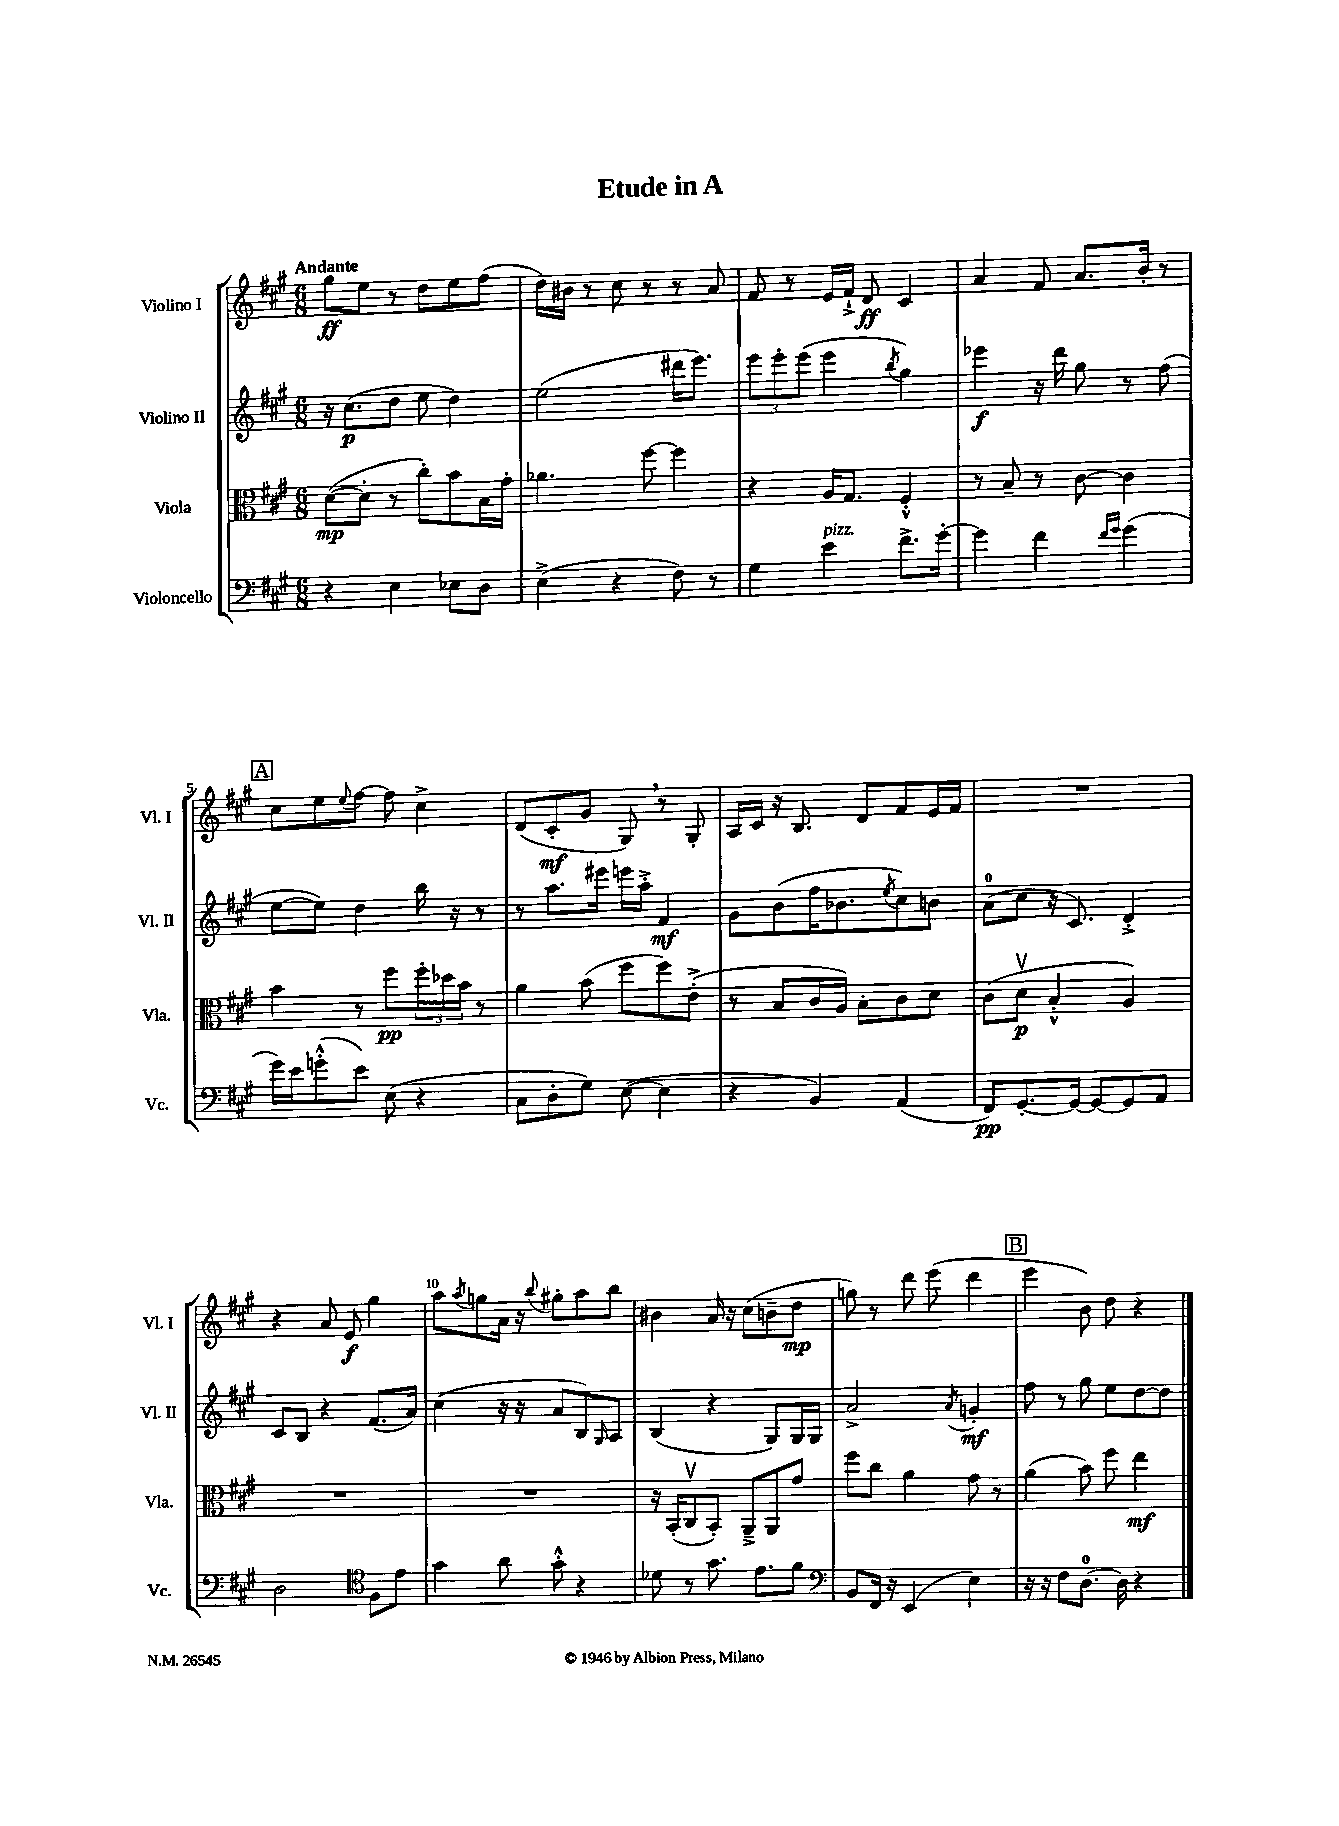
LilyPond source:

\header { title = "Etude in A" }
<<
\new StaffGroup <<
\new Staff = "s0" \with { instrumentName = "Violino I" shortInstrumentName = "Vl. I" } {
    \clef treble \key a \major \numericTimeSignature \time 6/8 \tempo "Andante"
    gis''8\ff e''8 r8 d''8 e''8 fis''8( |
    d''16) bis'16 r8 cis''8 r8 r8 a'8 |
    fis'8 r8 e'16 fis'16-!-> d'8\ff cis'4 |
    a'4 fis'8 a'8. b'16-. r8 |
    \mark \markup { \box "A" } cis''8 e''8 \appoggiatura { e''8 } fis''8~ fis''8 cis''4-> |
    d'8( cis'8-.\mf gis'8 gis8) \breathe r8 gis8-. |
    a16 cis'16 r16 b8. d'8 fis'8 e'16 fis'16 |
    R2. |
    r4 a'8 e'8\f gis''4 |
    a''8 \acciaccatura { a''8 } g''8 a'16 r16 \appoggiatura { b''8 } gis''8-. a''8 b''8 |
    bis'4 a'16 r16 cis''8( b'8-- d''8\mp |
    g''8) r8 d'''8 e'''8( d'''4 |
    \mark \markup { \box "B" } e'''4 b'8) d''8 r4 \bar "|." |
}
\new Staff = "s1" \with { instrumentName = "Violino II" shortInstrumentName = "Vl. II" } {
    \clef treble \key a \major \numericTimeSignature \time 6/8
    r16 cis''8.\p( d''8 e''8 d''4) |
    e''2( dis'''16 e'''8.) |
    \tuplet 3/2 { e'''8 e'''8-. e'''8( } e'''4 \acciaccatura { b''8 } gis''4) |
    ees'''4\f r16 d'''16 gis''8 r8 fis''8( |
    \mark \markup { \box "A" } e''8~ e''8) d''4 b''16 r16 r8 |
    r8 a''8. eis'''16 e'''16 a''16-.-> fis'4\mf |
    gis'8 b'8( fis''16 bes'8. \acciaccatura { e''8 } cis''8) b'8 |
    a'8-0( cis''8 r16 cis'8.) d'4-.-> |
    cis'8 b8 r4 fis'8.( a'16) |
    cis''4( r16 r16 a'8 b8) \grace { gis16 } a8 |
    b4( r4 gis8) gis16 gis16 |
    a'2-> \acciaccatura { a'8 } g'4-.\mf |
    \mark \markup { \box "B" } fis''8 r8 gis''8 e''8 d''8~ d''8 \bar "|." |
}
\new Staff = "s2" \with { instrumentName = "Viola" shortInstrumentName = "Vla." } {
    \clef alto \key a \major \numericTimeSignature \time 6/8
    d'8~\mp( d'8-. r8 cis''8-.) b'8 b16 gis'16-. |
    aes'4. fis''8~ fis''4 |
    r4 a16 gis8. fis4-.-^ |
    r8 b8-- r8 cis'8~ cis'4 |
    \mark \markup { \box "A" } b'4 r8 fis''8\pp \tuplet 3/2 { fis''16-. des''16 b'16 } r8 |
    a'4 b'8( fis''8 fis''8) e'8-.->( |
    r8 b8 cis'16 a16) b8-. cis'8 d'8 |
    cis'8( d'8\upbow\p b4-.-^ a4) |
    R2. |
    R2. |
    r16 b,16-.( cis8\upbow b,8-.) a,8---> a,8 gis'8 |
    fis''8 cis''8 a'4 gis'8 r8 |
    \mark \markup { \box "B" } a'4( b'8) fis''8 e''4\mf \bar "|." |
}
\new Staff = "s3" \with { instrumentName = "Violoncello" shortInstrumentName = "Vc." } {
    \clef bass \key a \major \numericTimeSignature \time 6/8
    r4 e4 ees8 d8 |
    e4->( r4 fis8) r8 |
    gis4 e'4^\markup { \italic "pizz." } fis'8.-> gis'16~-. |
    gis'4 fis'4 \grace { fis'16 gis'16 } gis'4( |
    \mark \markup { \box "A" } gis'16) e'16 g'8-.-^( e'8) e8( r4 |
    cis8 d8-. gis8) e8~( e4 |
    r4 b,4) a,4( |
    fis,8\pp) gis,8.~-. gis,16~ gis,8~ gis,8 a,8 |
    d2 \clef tenor fis8 e'8 |
    gis'4 a'8 gis'8-.-^ r4 |
    des'8 r8 gis'8. e'8. fis'8 |
    \clef bass b,8 fis,16 r16 e,4( e4) |
    \mark \markup { \box "B" } r16 r16 fis8 d8.-0~ d16 r4 \bar "|." |
}
>>
>>
\layout { \context { \Score \override BarNumber.break-visibility = ##(#f #t #t) barNumberVisibility = #(every-nth-bar-number-visible 5) } }
